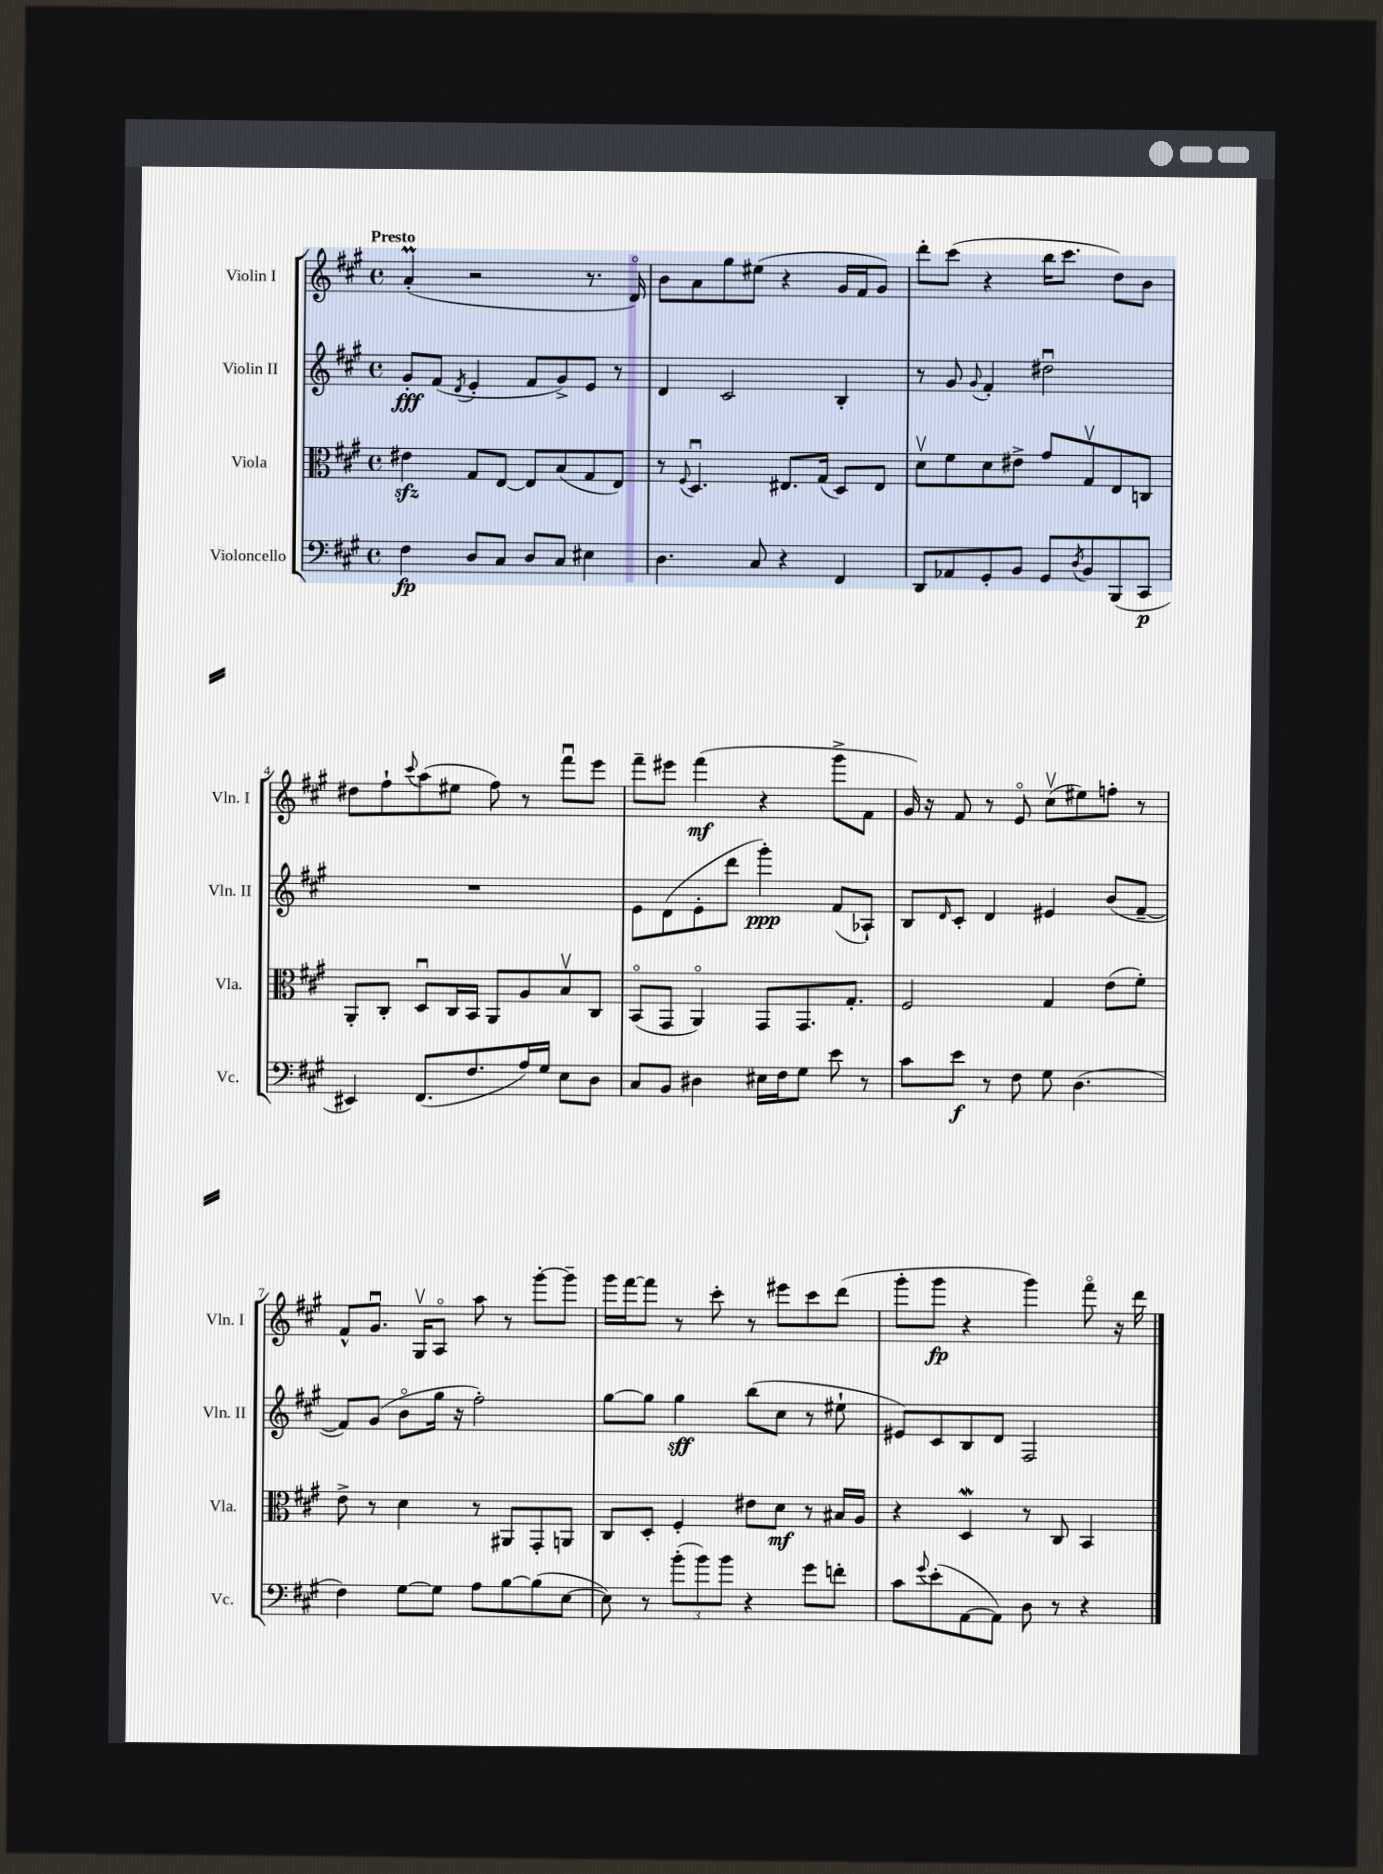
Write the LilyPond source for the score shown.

<<
\new StaffGroup <<
\new Staff = "s0" \with { instrumentName = "Violin I" shortInstrumentName = "Vln. I" } {
    \clef treble \key a \major \defaultTimeSignature \time 4/4 \tempo "Presto"
    a'4-.\prall( r2 r8. d'16\flageolet) |
    b'8 a'8 gis''8 eis''8( r4 gis'16 fis'16 gis'8) |
    d'''8-. cis'''8( r4 b''16 cis'''8. d''8) b'8 |
    dis''8 fis''8-! \appoggiatura { cis'''8 } a''8( eis''8 fis''8) r8 fis'''8\downbow e'''8 |
    fis'''8-- eis'''8 fis'''4\mf( r4 gis'''8-> fis'8 |
    gis'16) r16 fis'8 r8 e'8\flageolet cis''8\upbow( eis''8) f''8-. r8 |
    fis'8-^ gis'8.\downbow gis16\upbow a8\flageolet a''8 r8 gis'''8~-. gis'''8-- |
    gis'''16 fis'''16~ fis'''8 r8 cis'''8-. r8 eis'''8 cis'''8 d'''8( |
    gis'''8-. gis'''8\fp r4 gis'''4) fis'''8\flageolet r16 d'''16 \bar "|." |
}
\new Staff = "s1" \with { instrumentName = "Violin II" shortInstrumentName = "Vln. II" } {
    \clef treble \key a \major \defaultTimeSignature \time 4/4
    gis'8-.\fff fis'8( \acciaccatura { d'8 } e'4-. fis'8 gis'8->) e'8 r8 |
    d'4 cis'2 b4-. |
    r8 gis'8 \appoggiatura { gis'8 } fis'4-. dis''2\downbow |
    R1 |
    e'8 d'8( e'8-. d'''8 gis'''4-.\ppp) fis'8( aes8-!) |
    b8 \grace { d'16 } cis'8-. d'4 eis'4 b'8( fis'8~-- |
    fis'8) gis'8( b'8\flageolet gis''16 r16 fis''2-.) |
    gis''8~ gis''8 gis''4\sff b''8( cis''8 r8 eis''8-! |
    eis'8) cis'8 b8 d'8 fis2 \bar "|." |
}
\new Staff = "s2" \with { instrumentName = "Viola" shortInstrumentName = "Vla." } {
    \clef alto \key a \major \defaultTimeSignature \time 4/4
    eis'4\sfz gis8 e8~ e8 b8( gis8 e8) |
    r8 \appoggiatura { fis8 } d4.\downbow eis8. gis16( d8) eis8 |
    d'8\upbow fis'8 d'8 eis'8-> gis'8 gis8\upbow e8 c8 |
    a,8-. cis8-. d8\downbow cis16 b,16 a,8 a8 b8\upbow cis8 |
    b,8\flageolet( gis,8 a,4\flageolet) gis,8 gis,8. gis8.-. |
    fis2 gis4 e'8( fis'8-.) |
    e'8-> r8 d'4 r8 ais,8 gis,8-. a,8 |
    cis8 d8-. fis4-. eis'8 d'8\mf r8 bis16 a16 |
    r4 d4\mordent r8 cis8 b,4 \bar "|." |
}
\new Staff = "s3" \with { instrumentName = "Violoncello" shortInstrumentName = "Vc." } {
    \clef bass \key a \major \defaultTimeSignature \time 4/4
    fis4\fp d8 cis8 d8 cis8 eis4 |
    d4. cis8 r4 fis,4 |
    d,8 aes,8 gis,8-. b,8 gis,8 \acciaccatura { d8 } b,8 b,,8( cis,8\p |
    eis,4) fis,8.( fis8. a16) gis16 e8 d8 |
    cis8 b,8 dis4 eis16 fis16 gis8 e'8 r8 |
    cis'8 e'8\f r8 fis8 gis8 d4.( |
    fis4) gis8~ gis8 a8 b8~ b8( e8~ |
    e8) r8 \tuplet 3/2 { b'8-.( b'8) b'8 } r4 gis'8 f'8-. |
    cis'8 \appoggiatura { gis'8 } e'8-.( a,8~ a,8) d8 r8 r4 \bar "|." |
}
>>
>>
